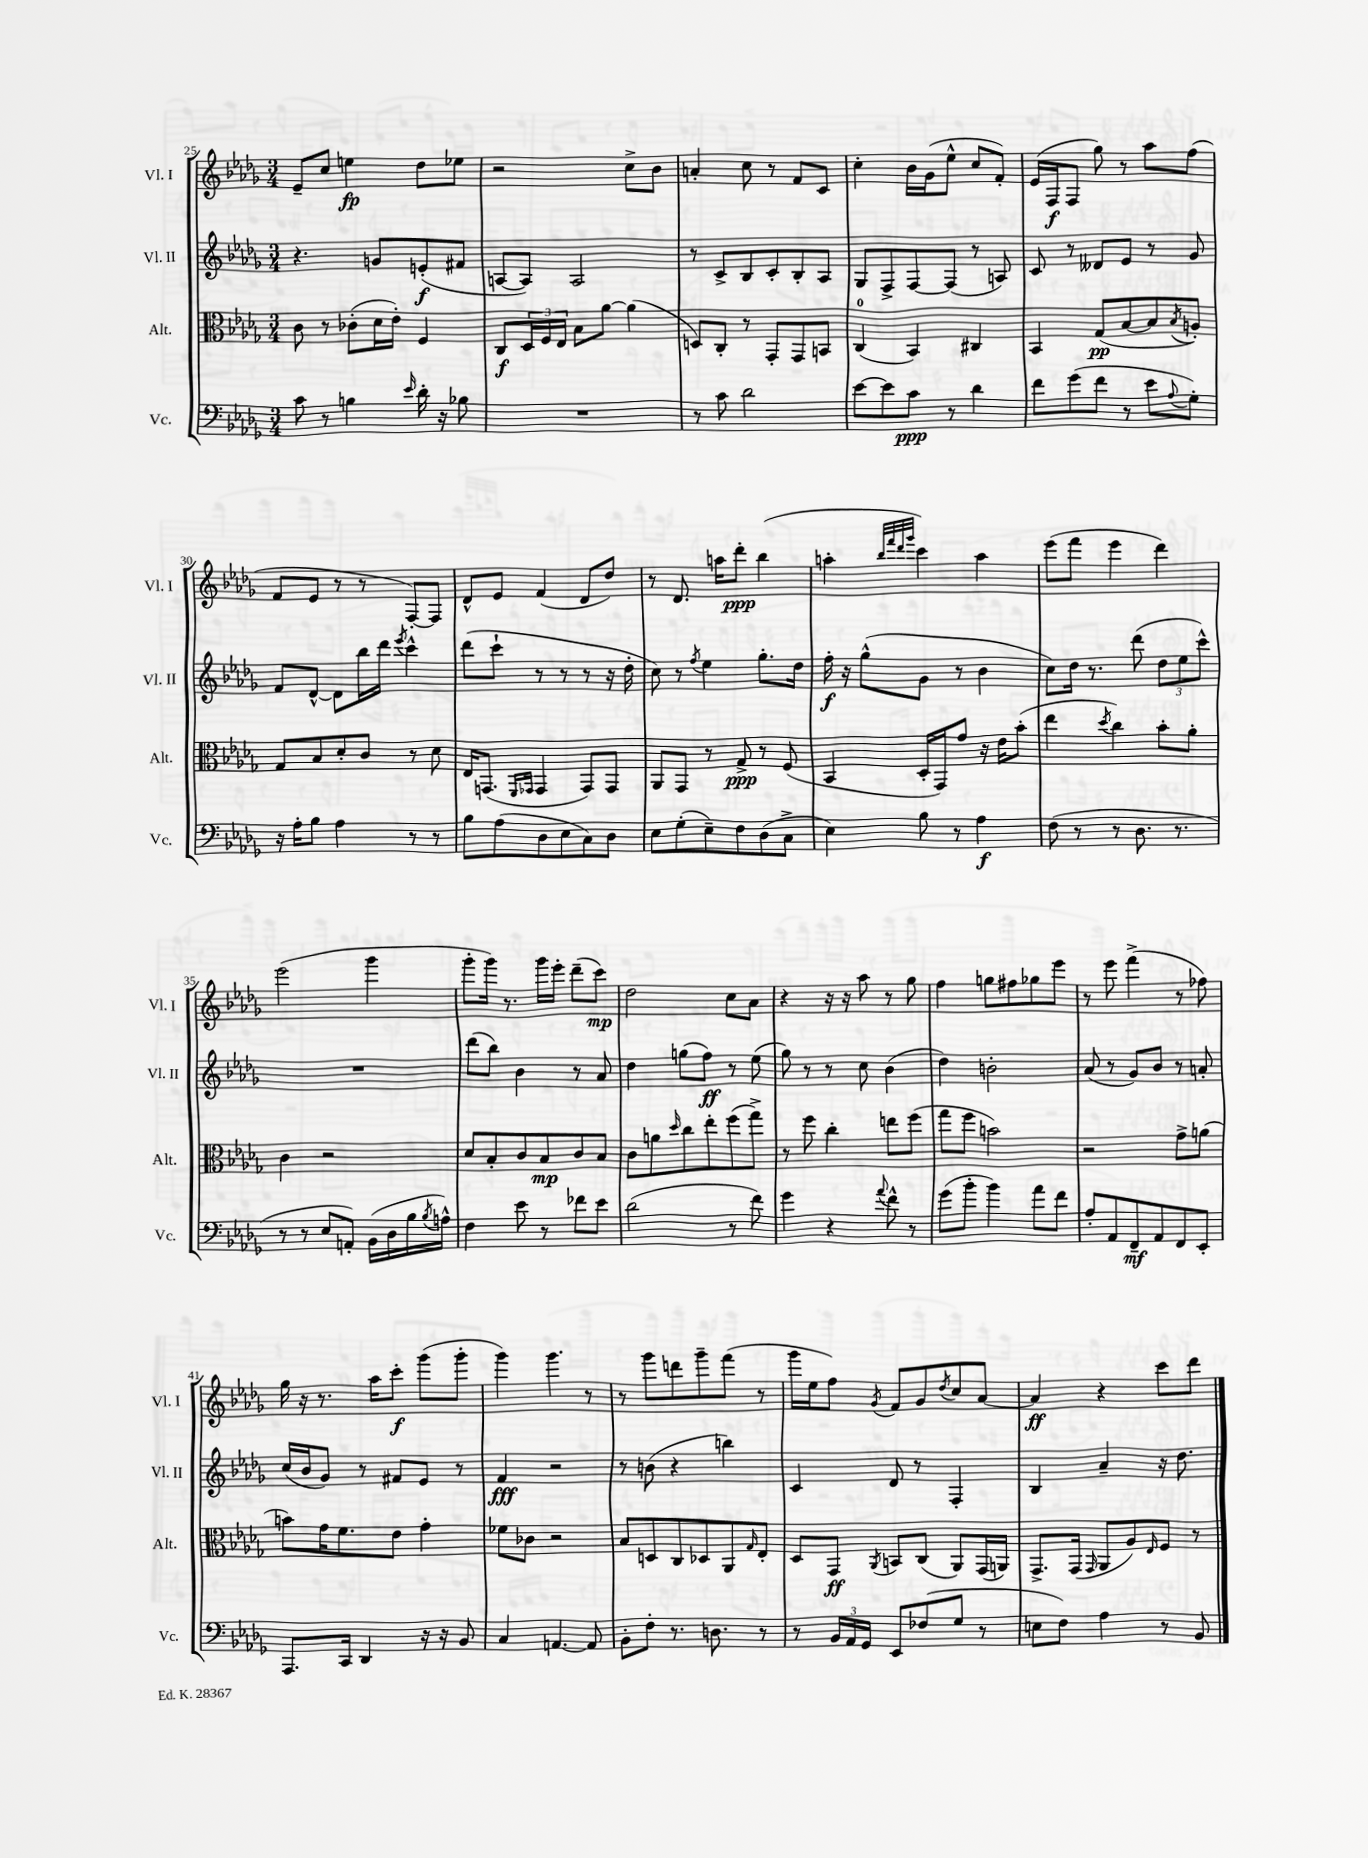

**kern	**kern	**kern	**kern
*staff4	*staff3	*staff2	*staff1
*clefF4	*clefC3	*clefG2	*clefG2
*k[b-e-a-d-g-]	*k[b-e-a-d-g-]	*k[b-e-a-d-g-]	*k[b-e-a-d-g-]
*M3/4	*M3/4	*M3/4	*M3/4
8c\	8c\	4.r	8e-~/L
8r	8r	.	8cc/J
4B\	(8c-'\L	.	4ee\
.	16d-\L	8g/L	.
.	16e-'\JJ)	.	.
16qqe-/	.	.	.
16d-'\	4F/	(8e'/	8dd-\L
16r	.	.	.
8B-\	.	8f#/J	8ee-\J
=	=	=	=
2.r	8C/L	[8A/L	2r
.	24D-/L	8A/]J)	.
.	24F/	.	.
.	24E-/JJ	.	.
.	8B-\L	2A/	.
.	[8a-\J	.	.
.	(4a-\]	.	8cc^\L
.	.	.	8b-\J
=	=	=	=
8r	8D/L)	8r	4a'/
8c\	8C'/J	8c^/L	.
2d-\	8r	8B-/	8cc\
.	8GG-'/L	8c'/	8r
.	8GG-/	8B-'/	8f/L
.	8BB/J	8A-/J	8c/J
=	=	=	=
[8e-\L	(4C/	8G-/L	4cc'\
8e-\]	.	8F^/	.
8c\J	4BB-/)	[8F/	16b-\LL
.	.	.	(16g-\J
8r	.	(8F/]J	8ee-^^\J
4d-\	4C#/	8r	8cc/L
.	.	8A/)	8f'/J)
=	=	=	=
8f\L	4BB-/	8c/	(16e-/LL
.	.	.	16F/J
(8g-\	.	8r	8F/J
8f\J	(8G-/L	8d--/L	8gg-\)
8r	[8B-/	8e-/J	8r
8e-\L	8B-/]	8r	8aa-\L
8qqA-/	8qB-/	.	.
8G-'\J)	8A'/J)	8g-/	(8ff\J
=	=	=	=
16r	8G-/L	8f/L	8f/L
16A-'\LK	.	.	.
8B-\J	8B-/	[8d-^^/J	8e-/J
4A-\	8d-'/	8d-\]L	8r
.	8c/J	16bb-\L	8r
.	.	16ddd-\JJ	.
.	.	8qeee-/	.
8r	8r	4ccc^^\	[8F'/L)
8r	8d-\	.	8F/]J
=	=	=	=
8B-\L	16E-/LK	(8ddd-\L	8d-^^/L
.	(8.GG/J	.	.
(8A-\	.	8ccc`\J	8e-/J
.	16qqFF/LL	.	.
.	16qqGG-/JJ	.	.
8D-\	4GG-/	8r	(4f/
8E-\	.	8r	.
8C\)	8GG-/L)	8r	8d-/L
8D-\J	8GG-/J	16r	8dd-/J)
.	.	16dd-'\	.
=	=	=	=
8E-\L	8AA-/L	8cc\)	8r
(8G-'\	8GG-/J	8r	8.d-/
.	.	8qff/	.
8E-~\)	8r	4ee-\	.
.	.	.	16aa\LK
8F\	8G-^/	.	8ddd-'\J
(8D-\	8r	8.gg-'\L	(4bb-\
8C^\J	(8F/	.	.
.	.	16dd-\Jk	.
=	=	=	=
4E-\)	4BB-/	16ff'\	4aa'\
.	.	16r	.
.	.	(8gg-^^\L	.
.	.	.	32qqbb-/LLL
.	.	.	32qqfff/
.	.	.	32qqddd-/
.	.	.	32qqggg-/JJJ
8B-\	16D-'/LL	8g-\J	4ccc\)
.	16GG-/J)	.	.
8r	8g-/J	8r	.
4A-\	16r	4b-\	4aa\
.	16e-\LK	.	.
.	(8b-'\J	.	.
=	=	=	=
(8F\	4ee-\	8cc\L)	(8eee-\L
8r	.	16dd-\Jk	8fff\J
.	.	8.r	.
.	8qdd-/	.	.
8r	4cc\)	.	4eee-\
8.D-\	.	(8ddd-\	.
.	8b-'\L	12dd-\L	4ddd-\)
8.r	.	.	.
.	.	12ee-\	.
.	8a-'\J	.	.
.	.	12ccc^^\J)	.
=	=	=	=
8r	4c\	2.r	(2eee-\
8r	.	.	.
8E-/L	2r	.	.
8AA'/J)	.	.	.
(16BB-\LL	.	.	4ggg-\
16D-\	.	.	.
16B-\	.	.	.
8qB-/	.	.	.
16A^^\JJ)	.	.	.
=	=	=	=
4F\	8d-/L	(8ddd-\L	8ggg-'\L
.	8B-'/	8bb-\J)	16ggg-\Jk)
.	.	.	8.r
8e-\	8c/	4b-\	.
8r	8B-/	.	16ggg-\LL
.	.	.	16eee-'\JJ
8f-\L	8c/	8r	(8ddd-~\L
8e-\J	8B-/J	8a-/	8ccc\J)
=	=	=	=
(2d-\	8c\L	4dd-\	2dd-\
.	8a\	.	.
.	16qqdd-/	.	.
.	8cc\	(8gg\L	.
.	8ee-'\	8ff\J)	.
8r	(8ff\	8r	8cc\L
8f\)	8gg-^\J)	(8ee-\	8a-\J
=	=	=	=
4g-\	8r	8gg-\)	4r
.	8ff\	8r	.
4r	4cc'\	8r	16r
.	.	.	16r
.	.	8cc\	8aa-\
8qqa-/	.	.	.
8f^^\	8ee\L	(4b-\	8r
8r	(8ff\J	.	8gg-\
=	=	=	=
(8g-\L	8gg-\L	4dd-\)	4ff\
8b-'\J	8ff\J	.	.
4b-\)	2b\)	2b'\	8gg\L
.	.	.	8ff#\
8a-\L	.	.	8gg-\
8f\J	.	.	8eee-\J
=	=	=	=
8A-'/L	2r	(8a-/	8r
8AA-/	.	8r	8eee-\
8FF~/	.	8g-/L)	(4fff^\
8AA-/	.	8b-/J	.
8FF/	8g-^\L	8r	8r
8EE-'/J	(8a\J	8a'/	8ff-\)
=	=	=	=
8.AAA-/L	8b\L)	(16cc/LL	16gg-\
.	.	16b-/J	16r
.	16g-\K	8g-/J)	8.r
16CC/Jk	8.f\	.	.
4DD-/	.	8r	.
.	.	.	16aa-\LK
.	8e-\J	8f#/L	8ccc'\J
16r	4g-'\	8e-/J	(8ggg-\L
16r	.	.	.
8BB-/	.	8r	8ggg-'\J
=	=	=	=
4C/	8f-\L	4f/	4ggg-\)
.	8c-\J	.	.
[4.AA/	2r	2r	4.ggg-\
8AA/]	.	.	8r
=	=	=	=
8BB-'\L	8B-/L	8r	8r
8F'\J	8D/	(8b\	8ggg-\L
8.r	8C/	4r	8ddd\
.	8D-/	.	8ggg-~\
8.D\	.	.	.
.	8AA-/	4bb\)	(8fff\J
.	16qqG-/	.	.
8r	8E-'/J	.	8r
=	=	=	=
8r	8D-/L	4c/	16ggg-\LL
.	.	.	16ee-\J
24BB-/LL	8GG-/J	.	8ff\J)
24AA-/	.	.	.
24GG-/JJ	.	.	.
.	8qAA-/	.	8qg-/
8EE-/L	8BB/L	8d-/	8f/L
(8F-/	(8C/J	8r	8g-/
.	.	.	8qdd-/
8G-/J	8AA-/L)	4F'/	8cc/
8r	(16GG-/L	.	[8a-/J
.	16AA/JJ)	.	.
=	=	=	=
8E\L	8.GG-^/L	4B-/	4a-/]
8F\J)	.	.	.
.	(16GG-/Jk	.	.
.	16qqGG-/	.	.
4A-\	8AA-/L	4a-~/	4r
.	8A-/)	.	.
.	16qqE-/	.	.
8r	8F/J	16r	8ccc\L
.	.	8.dd-\	.
8BB-/	8r	.	8ddd-\J
==	==	==	==
*-	*-	*-	*-
